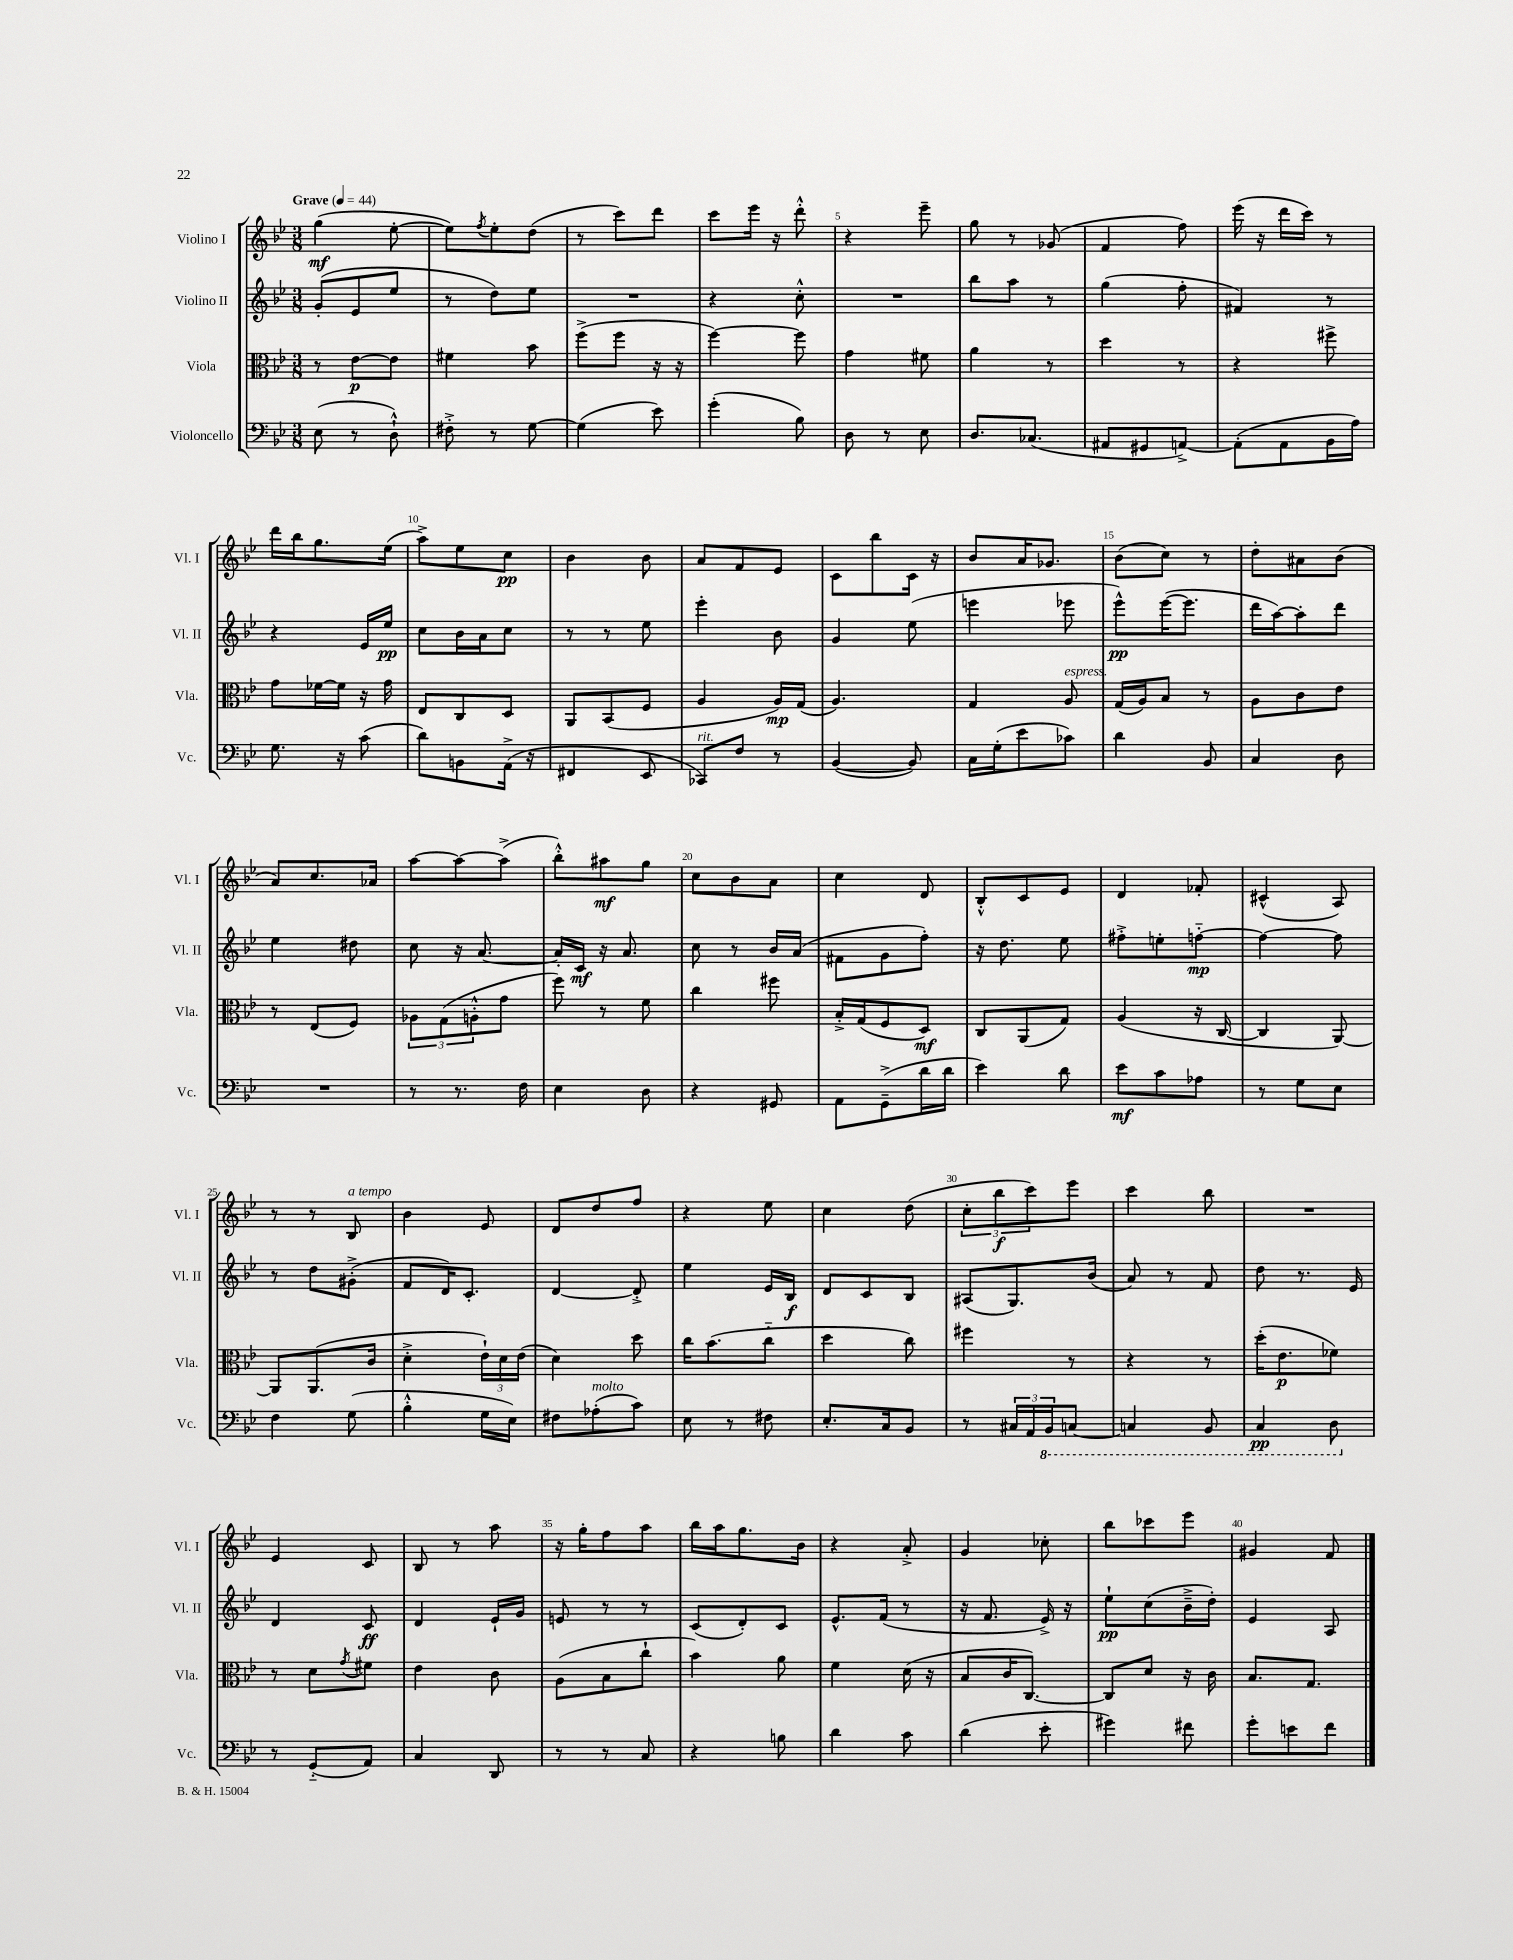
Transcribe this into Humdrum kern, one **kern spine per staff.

**kern	**dynam	**kern	**dynam	**kern	**dynam	**kern	**dynam
*part4	*part4	*part3	*part3	*part2	*part2	*part1	*part1
*staff4	*staff4	*staff3	*staff3	*staff2	*staff2	*staff1	*staff1
*I"Violoncello	*	*I"Viola	*	*I"Violino II	*	*I"Violino I	*
*I'Vc.	*	*I'Vla.	*	*I'Vl. II	*	*I'Vl. I	*
*clefF4	*	*clefC3	*	*clefG2	*	*clefG2	*
*k[b-e-]	*	*k[b-e-]	*	*k[b-e-]	*	*k[b-e-]	*
*M3/8	*	*M3/8	*	*M3/8	*	*M3/8	*
*MM44	*	*MM44	*	*MM44	*	*MM44	*
=1	=1	=1	=1	=1	=1	=1	=1
!	!	!	!	!	!	!LO:TX:a:B:t=Grave	!
(8E-\	.	8r	.	(8g'/L	.	(4gg\	mf
8r	.	[8e-\L	p	8e-/	.	.	.
8D`^^\)	.	8e-\J]	.	8ee-/J	.	[8ee-'\	.
=2	=2	=2	=2	=2	=2	=2	=2
8F#X'^\	.	4f#X\	.	8r	.	8ee-\L])	.
.	.	.	.	.	.	8qff/	.
8r	.	.	.	8dd\L)	.	8ee-'\	.
[8G\	.	8b-\	.	8ee-\J	.	(8dd\J	.
=3	=3	=3	=3	=3	=3	=3	=3
(4G\]	.	(8ff^\L	.	4.r	.	8r	.
.	.	8ff\J	.	.	.	8ccc\L)	.
8e-\)	.	16r	.	.	.	8ddd\J	.
.	.	16r	.	.	.	.	.
=4	=4	=4	=4	=4	=4	=4	=4
(4g'\	.	[4ff\)	.	4r	.	8ccc\L	.
.	.	.	.	.	.	16eee-\Jk	.
.	.	.	.	.	.	16r	.
8B-\)	.	8ff\]	.	8cc'^^\	.	8ddd'^^\	.
=5	=5	=5	=5	=5	=5	=5	=5
8D\	.	4g\	.	4.r	.	4r	.
8r	.	.	.	.	.	.	.
8E-\	.	8f#X\	.	.	.	8eee-~\	.
=6	=6	=6	=6	=6	=6	=6	=6
8.D/L	.	4a\	.	8bb-\L	.	8gg\	.
.	.	.	.	8aa\J	.	8r	.
(8.C-X/J	.	.	.	.	.	.	.
.	.	8r	.	8r	.	(8g-X/	.
=7	=7	=7	=7	=7	=7	=7	=7
8AA#X/L	.	4dd\	.	(4gg\	.	4f/	.
8GG#X/	.	.	.	.	.	.	.
[8AAn^/J)	.	8r	.	8ff'\	.	8ff\)	.
=8	=8	=8	=8	=8	=8	=8	=8
(8AA'\L]	.	4r	.	4f#X/)	.	(16eee-\	.
.	.	.	.	.	.	16r	.
8AA\	.	.	.	.	.	16ddd\LL	.
.	.	.	.	.	.	16ccc\JJ)	.
16BB-\L	.	8ff#X^\	.	8r	.	8r	.
16A\JJ)	.	.	.	.	.	.	.
!!LO:LB:g=z
=9	=9	=9	=9	=9	=9	=9	=9
8.G\	.	8g\L	.	4r	.	16ddd\LL	.
.	.	.	.	.	.	16bb-\J	.
.	.	[16f-X\L	.	.	.	8.gg\	.
16r	.	16f-\JJ]	.	.	.	.	.
(8c\	.	16r	.	16e-/LL	.	.	.
.	.	16g\	.	16ee-/JJ	pp	(16ee-\Jk	.
=10	=10	=10	=10	=10	=10	=10	=10
8d\L)	.	8E-/L	.	8cc\L	.	8aa^\L)	.
8BBn\	.	8C/	.	16b-\L	.	8ee-\	.
.	.	.	.	16a\J	.	.	.
(16AA^\Jk	.	8D/J	.	8cc\J	.	8cc\J	pp
16r	.	.	.	.	.	.	.
=11	=11	=11	=11	=11	=11	=11	=11
4FF#X/	.	8AA/L	.	8r	.	4b-\	.
.	.	(8BB-/	.	8r	.	.	.
8EE-/	.	8F/J	.	8ee-\	.	8b-\	.
=12	=12	=12	=12	=12	=12	=12	=12
!LO:TX:a:i:t=rit.	!	!	!	!	!	!	!
8CC-X/L)	.	4A/	.	4eee-'\	.	8a/L	.
8F/J	.	.	.	.	.	8f/	.
8r	.	16A/LL)	mp	8b-\	.	8e-/J	.
.	.	(16G/JJ	.	.	.	.	.
=13	=13	=13	=13	=13	=13	=13	=13
([4BB-/	.	4.A/)	.	4g/	.	8c\L	.
.	.	.	.	.	.	8bb-\	.
8BB-/])	.	.	.	(8ee-\	.	16c\Jk	.
.	.	.	.	.	.	16r	.
=14	=14	=14	=14	=14	=14	=14	=14
16C\LL	.	4G/	.	4eeen\	.	8b-/L	.
(16G'\J	.	.	.	.	.	.	.
8e-\	.	.	.	.	.	16a/K	.
.	.	.	.	.	.	8.g-X/J	.
!	!	!LO:TX:a:i:t=espress.	!	!	!	!	!
8c-X\J)	.	8A/	.	8eee-X\	.	.	.
=15	=15	=15	=15	=15	=15	=15	=15
4d\	.	(16G/LL	.	8eee-^^\L)	pp	(8b-\L	.
.	.	16A/J)	.	.	.	.	.
.	.	8B-/J	.	([16eee-\K	.	8cc\J)	.
.	.	.	.	8.eee-\J]	.	.	.
8BB-/	.	8r	.	.	.	8r	.
=16	=16	=16	=16	=16	=16	=16	=16
4C/	.	8A\L	.	16ddd\LL	.	8dd'\L	.
.	.	.	.	[16aa\J)	.	.	.
.	.	8c\	.	8aa'\]	.	8a#X\	.
8D\	.	8e-\J	.	8ddd\J	.	(8b-\J	.
!!LO:LB:g=z
=17	=17	=17	=17	=17	=17	=17	=17
4.r	.	8r	.	4ee-\	.	8a/L)	.
.	.	(8E-/L	.	.	.	8.cc/	.
.	.	8F/J)	.	8dd#X\	.	.	.
.	.	.	.	.	.	16a-X/Jk	.
=18	=18	=18	=18	=18	=18	=18	=18
8r	.	12A-X\L	.	8cc\	.	[8aa\L	.
.	.	(12G\	.	.	.	.	.
8.r	.	.	.	16r	.	8aa\_	.
.	.	12An'^^\	.	.	.	.	.
.	.	.	.	[8.a/	.	.	.
.	.	8g\J	.	.	.	(8aa^\J]	.
16F\	.	.	.	.	.	.	.
=19	=19	=19	=19	=19	=19	=19	=19
4E-\	.	8ff\)	.	16a'/LL]	.	8bb-'^^\L)	.
.	.	.	.	16c/JJ	mf	.	.
.	.	8r	.	16r	.	8aa#X\	mf
.	.	.	.	8.a/	.	.	.
8D\	.	8f\	.	.	.	8gg\J	.
=20	=20	=20	=20	=20	=20	=20	=20
4r	.	4cc\	.	8cc\	.	8cc\L	.
.	.	.	.	8r	.	8b-\	.
8GG#X/	.	8ff#X\	.	16b-/LL	.	8a\J	.
.	.	.	.	(16a/JJ	.	.	.
=21	=21	=21	=21	=21	=21	=21	=21
8AA\L	.	16B-'^/LL	.	8f#X\L	.	4cc\	.
.	.	(16G/J	.	.	.	.	.
(8GG~^\	.	8F/	.	8g\	.	.	.
16d\L	.	8D/J)	mf	8ff'\J)	.	8d/	.
16d\JJ	.	.	.	.	.	.	.
=22	=22	=22	=22	=22	=22	=22	=22
4e-\)	.	8C/L	.	16r	.	8B-'^^/L	.
.	.	.	.	8.dd\	.	.	.
.	.	(8AA/	.	.	.	8c/	.
8d\	.	8G/J)	.	8ee-\	.	8e-/J	.
=23	=23	=23	=23	=23	=23	=23	=23
8e-\L	mf	(4A/	.	8ff#X'^\L	.	4d/	.
8c\	.	.	.	8een'\	.	.	.
8A-X\J	.	16r	.	[8ffn\J	mp	8f-X'/	.
.	.	[16C/	.	.	.	.	.
=24	=24	=24	=24	=24	=24	=24	=24
8r	.	4C/]	.	4ff\_	.	(4c#X^^/	.
8G\L	.	.	.	.	.	.	.
8E-\J	.	[8AA/)	.	8ff\]	.	8A/)	.
!!LO:LB:g=z
=25	=25	=25	=25	=25	=25	=25	=25
4F\	.	8AA/L]	.	8r	.	8r	.
.	.	(8.AA/	.	8dd\L	.	8r	.
!	!	!	!	!	!	!LO:TX:a:i:t=a tempo	!
(8G\	.	.	.	(8g#X'^\J	.	8B-/	.
.	.	16c/Jk	.	.	.	.	.
=26	=26	=26	=26	=26	=26	=26	=26
4B-'^^\	.	4d'^\	.	8f/L	.	4b-\	.
.	.	.	.	16d/K)	.	.	.
.	.	.	.	8.c'/J	.	.	.
16G\LL	.	24e-`\LL)	.	.	.	8e-/	.
.	.	24d\	.	.	.	.	.
16E-\JJ)	.	.	.	.	.	.	.
.	.	(24e-\JJ	.	.	.	.	.
=27	=27	=27	=27	=27	=27	=27	=27
8F#X\L	.	4d\)	.	[4d/	.	8d/L	.
!LO:TX:a:i:t=molto	!	!	!	!	!	!	!
(8A-X'\	.	.	.	.	.	8dd/	.
8c\J)	.	8dd\	.	8d'^/]	.	8ff/J	.
=28	=28	=28	=28	=28	=28	=28	=28
8E-\	.	16cc\KL	.	4ee-\	.	4r	.
.	.	(8.b-\	.	.	.	.	.
8r	.	.	.	.	.	.	.
8F#X\	.	8cc\J	.	16e-/LL	.	8ee-\	.
.	.	.	.	16B-/JJ	f	.	.
=29	=29	=29	=29	=29	=29	=29	=29
8.E-'/L	.	4dd\	.	8d/L	.	4cc\	.
.	.	.	.	8c/	.	.	.
16C/k	.	.	.	.	.	.	.
8BB-/J	.	8cc\)	.	8B-/J	.	(8dd\	.
=30	=30	=30	=30	=30	=30	=30	=30
8r	.	4ff#X\	.	(8A#X/L	.	12cc'\L	.
.	.	.	.	.	.	12bb-\	f
24C#X/LL	.	.	.	8.G/)	.	.	.
24AA/	.	.	.	.	.	12ccc\)	.
*8ba	*	*	*	*	*	*	*
24BBB-/J	.	.	.	.	.	.	.
[8CCn/J	.	8r	.	.	.	8eee-\J	.
.	.	.	.	(16b-/Jk	.	.	.
=31	=31	=31	=31	=31	=31	=31	=31
4CCn/]	.	4r	.	8a/)	.	4ccc\	.
.	.	.	.	8r	.	.	.
8BBB-/	.	8r	.	8f/	.	8bb-\	.
=32	=32	=32	=32	=32	=32	=32	=32
4CC/	pp	(16dd'\KL	.	8dd\	.	4.r	.
.	.	8.e-\	p	.	.	.	.
.	.	.	.	8.r	.	.	.
8DD\	.	8f-X\J)	.	.	.	.	.
.	.	.	.	16e-/	.	.	.
!!LO:LB:g=z
=33	=33	=33	=33	=33	=33	=33	=33
*X8ba	*	*	*	*	*	*	*
8r	.	8r	.	4d/	.	4e-/	.
(8GG/L	.	8d\L	.	.	.	.	.
.	.	8qg/	.	.	.	.	.
8AA/J)	.	8f#X\J	.	8c/	ff	8c/	.
=34	=34	=34	=34	=34	=34	=34	=34
4C/	.	4e-\	.	4d/	.	8B-/	.
.	.	.	.	.	.	8r	.
8DD/	.	8c\	.	16e-`/LL	.	8aa\	.
.	.	.	.	16g/JJ	.	.	.
=35	=35	=35	=35	=35	=35	=35	=35
8r	.	(8A\L	.	8en/	.	16r	.
.	.	.	.	.	.	16gg'\KL	.
8r	.	8B-\	.	8r	.	8ff\	.
8C/	.	8cc`\J	.	8r	.	8aa\J	.
=36	=36	=36	=36	=36	=36	=36	=36
4r	.	4b-\)	.	(8c/L	.	16bb-\LL	.
.	.	.	.	.	.	16aa\J	.
.	.	.	.	8d'/)	.	8.gg\	.
8Bn\	.	8a\	.	8c/J	.	.	.
.	.	.	.	.	.	16b-\Jk	.
=37	=37	=37	=37	=37	=37	=37	=37
4d\	.	4f\	.	8.e-^^/L	.	4r	.
.	.	.	.	(16f/Jk	.	.	.
8c\	.	(16d\	.	8r	.	8a'^/	.
.	.	16r	.	.	.	.	.
=38	=38	=38	=38	=38	=38	=38	=38
(4d\	.	8B-/L	.	16r	.	4g/	.
.	.	.	.	8.f/	.	.	.
.	.	16c/K	.	.	.	.	.
.	.	[8.C/J)	.	.	.	.	.
8e-'\	.	.	.	16e-^/)	.	8cc-X'\	.
.	.	.	.	16r	.	.	.
=39	=39	=39	=39	=39	=39	=39	=39
4g#X\)	.	8C/L]	.	8ee-`\L	pp	8bb-\L	.
.	.	8d/J	.	(8cc\	.	8ccc-X\	.
8f#X\	.	16r	.	16b-~^\L	.	8eee-\J	.
.	.	16c\	.	16dd'\JJ)	.	.	.
=40	=40	=40	=40	=40	=40	=40	=40
8g'\L	.	8.B-/L	.	4e-/	.	4g#X/	.
8en\	.	.	.	.	.	.	.
.	.	8.G/J	.	.	.	.	.
8f\J	.	.	.	8A/	.	8f/	.
==	==	==	==	==	==	==	==
*-	*-	*-	*-	*-	*-	*-	*-
